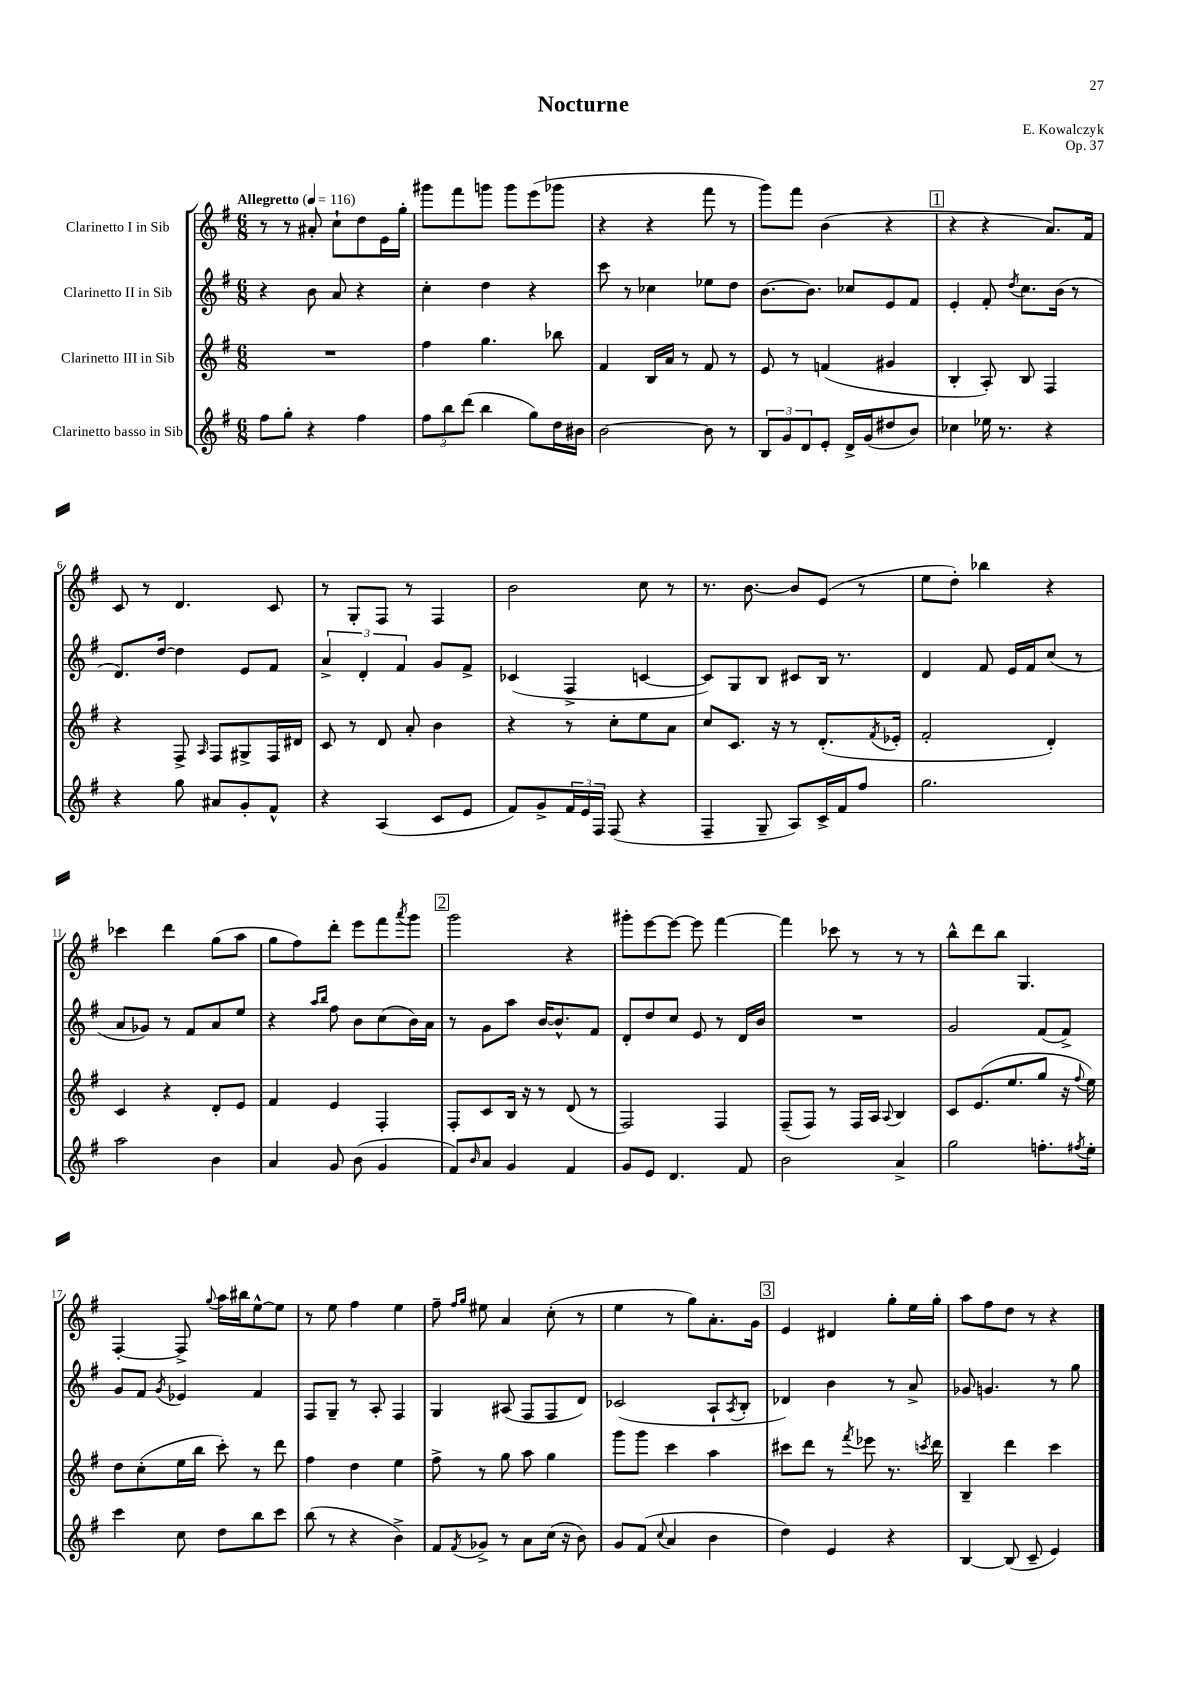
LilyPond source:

\header { title = "Nocturne" composer = "E. Kowalczyk" opus = "Op. 37" }
<<
\new StaffGroup <<
\new Staff = "s0" \with { instrumentName = "Clarinetto I in Sib" } {
    \clef treble \key g \major \numericTimeSignature \time 6/8 \tempo "Allegretto" 4 = 116
    r8 r8 ais'8-. c''8-! d''8 e'16 g''16-. |
    gis'''8 fis'''8 g'''8 g'''8 e'''8( ges'''8 |
    r4 r4 fis'''8 r8 |
    g'''8) fis'''8 b'4( r4 |
    \mark \markup { \box "1" } r4 r4 a'8.) fis'16 |
    c'8 r8 d'4. c'8 |
    r8 g8-. fis8 r8 fis4 |
    b'2 c''8 r8 |
    r8. b'8.~ b'8 e'8( r8 |
    e''8 d''8-.) bes''4 r4 |
    ces'''4 d'''4 g''8( a''8 |
    g''8 fis''8) d'''8-. e'''8 fis'''8 \acciaccatura { a'''8 } g'''8 |
    \mark \markup { \box "2" } g'''2 r4 |
    gis'''8-. e'''8~ e'''8~ e'''8 fis'''4~ |
    fis'''4 ces'''8 r8 r8 r8 |
    b''8-^ d'''8 b''8 g4. |
    fis4~-. fis8-> \appoggiatura { g''8 } a''16 bis''16 e''8~-^ e''8 |
    r8 e''8 fis''4 e''4 |
    fis''8-- \grace { fis''16 g''16 } eis''8 a'4 c''8-.( r8 |
    e''4 r8 g''8) a'8.-. g'16 |
    \mark \markup { \box "3" } e'4 dis'4 g''8-. e''16 g''16-. |
    a''8 fis''8 d''8 r8 r4 \bar "|." |
}
\new Staff = "s1" \with { instrumentName = "Clarinetto II in Sib" } {
    \clef treble \key g \major \numericTimeSignature \time 6/8
    r4 b'8 a'8 r4 |
    c''4-. d''4 r4 |
    c'''8 r8 ces''4 ees''8 d''8 |
    b'8.~ b'8. ces''8 e'8 fis'8 |
    \mark \markup { \box "1" } e'4-. fis'8-. \acciaccatura { d''8 } c''8. b'16( r8 |
    d'8.) d''16~ d''4 e'8 fis'8 |
    \tuplet 3/2 { a'4-> d'4-. fis'4 } g'8 fis'8-> |
    ces'4( fis4-> c'4~ |
    c'8) g8 b8 cis'8 b16 r8. |
    d'4 fis'8 e'16 fis'16 c''8( r8 |
    a'8 ges'8) r8 fis'8 a'8 e''8 |
    r4 \grace { a''16 b''16 } fis''8 b'8 c''8( b'16) a'16 |
    \mark \markup { \box "2" } r8 g'8 a''8 b'16~ b'8.-^ fis'8 |
    d'8-. d''8 c''8 e'8 r8 d'16 b'16 |
    R2. |
    g'2 fis'8( fis'8->) |
    g'8 fis'8 \acciaccatura { g'8 } ees'4 fis'4 |
    fis8 g8-- r8 a8-. fis4 |
    g4 ais8( fis8 fis8 d'8) |
    ces'2( a8-! \acciaccatura { a8 } b8-. |
    \mark \markup { \box "3" } des'4) b'4 r8 a'8-> |
    ges'8 g'4. r8 g''8 \bar "|." |
}
\new Staff = "s2" \with { instrumentName = "Clarinetto III in Sib" } {
    \clef treble \key g \major \numericTimeSignature \time 6/8
    R2. |
    fis''4 g''4. bes''8 |
    fis'4 b16 a'16 r8 fis'8 r8 |
    e'8 r8 f'4( gis'4 |
    \mark \markup { \box "1" } b4-. a8-.) b8 fis4 |
    r4 fis8-> \grace { a16 } fis8 gis8-> fis16 dis'16 |
    c'8 r8 d'8 a'8-. b'4 |
    r4 r8 c''8-. e''8 a'8 |
    c''8 c'8. r16 r8 d'8.-.( \acciaccatura { fis'8 } ees'16-. |
    fis'2-. d'4-.) |
    c'4 r4 d'8-. e'8 |
    fis'4 e'4 fis4-. |
    \mark \markup { \box "2" } fis8-. c'8 b16 r16 r8 d'8( r8 |
    fis2) fis4 |
    fis8--( fis8) r8 fis16 a16 \appoggiatura { a8 } b4 |
    c'8 e'8.( e''8. g''8 r16 \appoggiatura { fis''8 } e''16) |
    d''8 c''8-.( e''16 b''16 c'''8-.) r8 d'''8 |
    fis''4 d''4 e''4 |
    fis''8-> r8 g''8 a''8 g''4 |
    g'''8 g'''8 c'''4 a''4 |
    \mark \markup { \box "3" } cis'''8 d'''8 r8 \acciaccatura { fis'''8 } ees'''8 r8. \acciaccatura { c'''8 } d'''16 |
    b4-- d'''4 c'''4 \bar "|." |
}
\new Staff = "s3" \with { instrumentName = "Clarinetto basso in Sib" } {
    \clef treble \key g \major \numericTimeSignature \time 6/8
    fis''8 g''8-. r4 fis''4 |
    \tuplet 3/2 { fis''8 b''8 d'''8( } b''4 g''8) d''16 bis'16 |
    b'2~ b'8 r8 |
    \tuplet 3/2 { b8 g'8 d'8 } e'8-. d'16-> g'16( dis''8 b'8) |
    \mark \markup { \box "1" } ces''4 ees''16 r8. r4 |
    r4 g''8 ais'8 g'8-. fis'8-^ |
    r4 a4( c'8 e'8 |
    fis'8) g'8-> \tuplet 3/2 { fis'16 e'16 fis16 } fis8( r4 |
    fis4-- g8-- a8) c'16-> fis'16 fis''8 |
    g''2. |
    a''2 b'4 |
    a'4 g'8 b'8( g'4 |
    \mark \markup { \box "2" } fis'8) \grace { b'16 } a'8 g'4 fis'4 |
    g'8 e'8 d'4. fis'8 |
    b'2 a'4-> |
    g''2 f''8.-. \acciaccatura { fis''8 } e''16-. |
    c'''4 c''8 d''8 b''8 c'''8 |
    b''8( r8 r4 b'4->) |
    fis'8 \acciaccatura { fis'8 } ges'8-> r8 a'8 c''16( r16 b'8) |
    g'8 fis'8( \appoggiatura { c''8 } a'4 b'4 |
    \mark \markup { \box "3" } d''4) e'4 r4 |
    b4~ b8( c'8-- e'4) \bar "|." |
}
>>
>>
